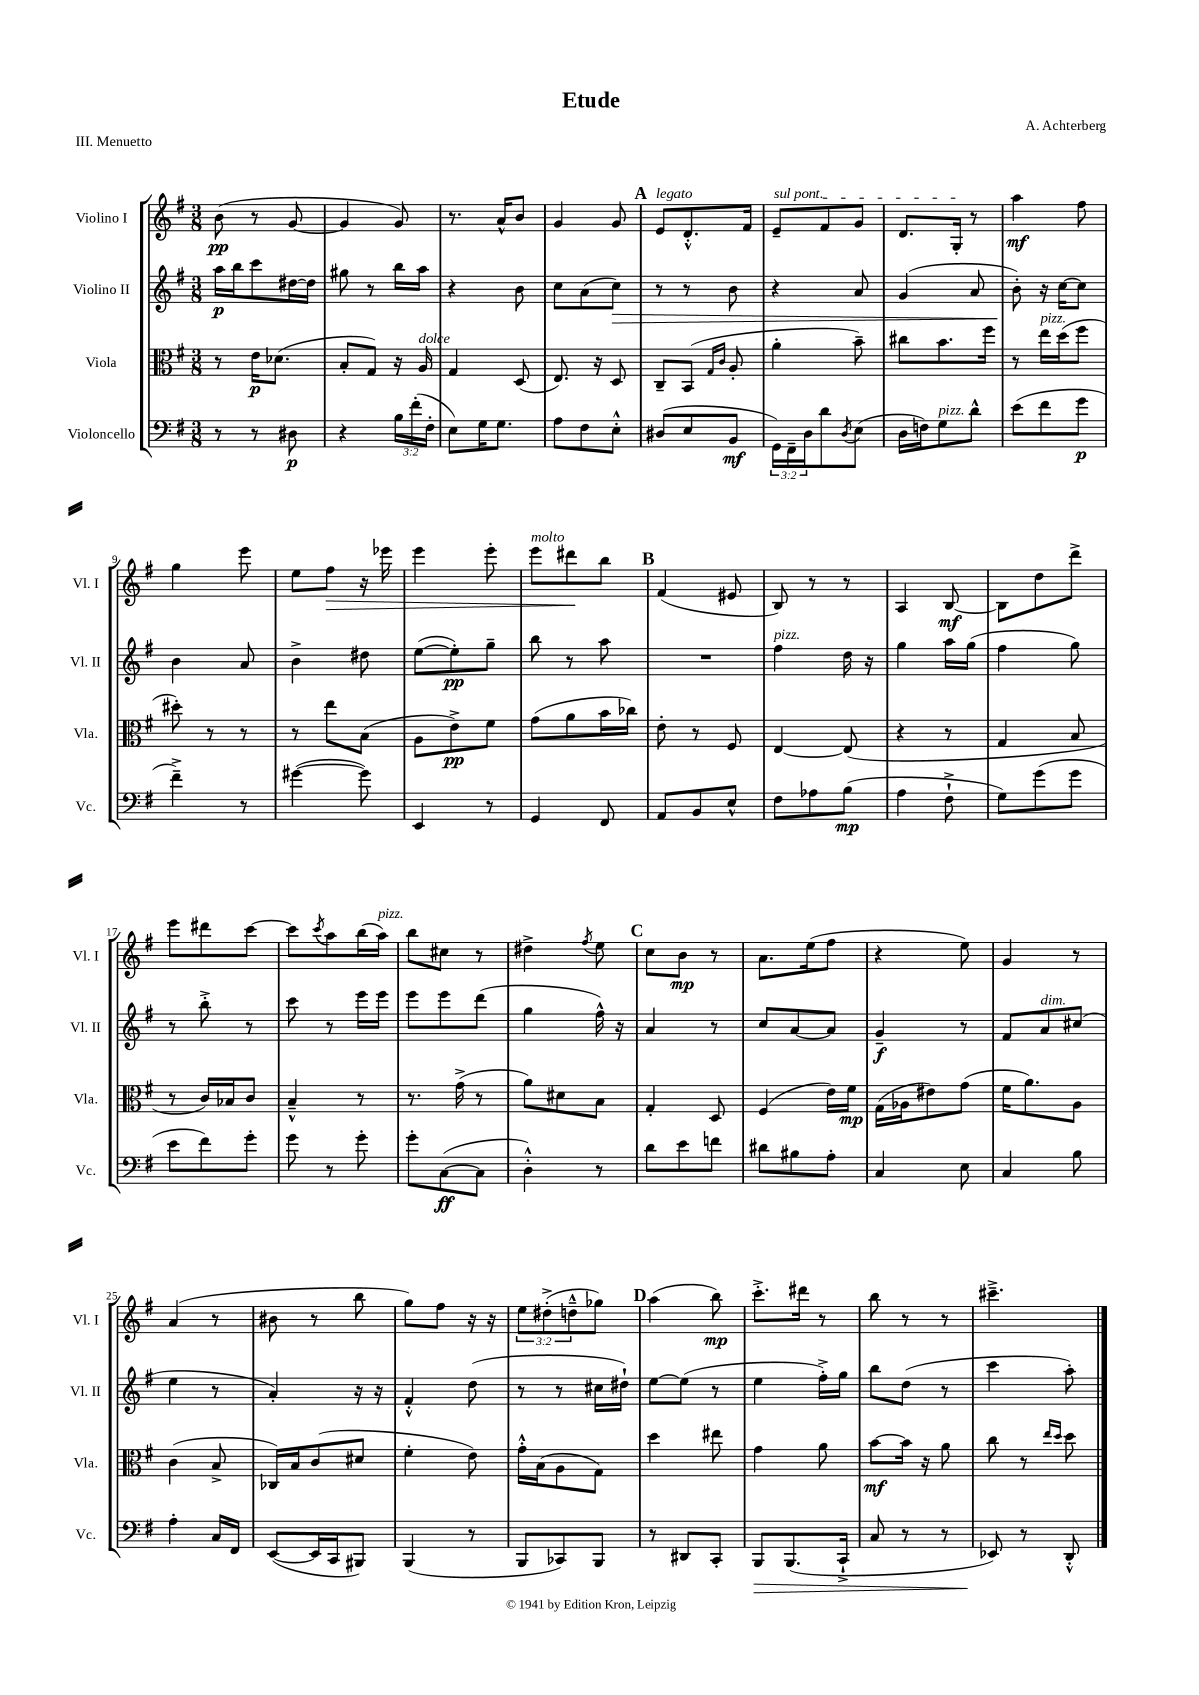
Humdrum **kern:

**kern	**dynam	**kern	**dynam	**kern	**dynam	**kern	**dynam
*part4	*part4	*part3	*part3	*part2	*part2	*part1	*part1
*staff4	*staff4	*staff3	*staff3	*staff2	*staff2	*staff1	*staff1
*I"Violoncello	*	*I"Viola	*	*I"Violino II	*	*I"Violino I	*
*I'Vc.	*	*I'Vla.	*	*I'Vl. II	*	*I'Vl. I	*
*clefF4	*	*clefC3	*	*clefG2	*	*clefG2	*
*k[f#]	*	*k[f#]	*	*k[f#]	*	*k[f#]	*
*M3/8	*	*M3/8	*	*M3/8	*	*M3/8	*
=1	=1	=1	=1	=1	=1	=1	=1
8r	.	8r	.	16aa\LL	p	(8b\	pp
.	.	.	.	16bb\J	.	.	.
8r	.	16e\KL	p	8ccc\	.	8r	.
.	.	(8.d-X\J	.	.	.	.	.
8D#X\	p	.	.	[16dd#X\L	.	[8g/	.
.	.	.	.	16dd#\JJ]	.	.	.
=2	=2	=2	=2	=2	=2	=2	=2
4r	.	8B'/L	.	8gg#X\	.	4g/]	.
.	.	8G/J)	.	8r	.	.	.
24B\LL	.	16r	.	16bb\LL	.	8g/)	.
(24f#'\	.	.	.	.	.	.	.
!	!	!LO:TX:a:i:t=dolce	!	!	!	!	!
.	.	16A/	.	16aa\JJ	.	.	.
24F#'\JJ	.	.	.	.	.	.	.
=3	=3	=3	=3	=3	=3	=3	=3
8E\L)	.	4G/	.	4r	.	8.r	.
16G\K	.	.	.	.	.	.	.
8.G\J	.	.	.	.	.	16a^^/KL	.
.	.	(8D/	.	8b\	.	8b/J	.
=4	=4	=4	=4	=4	=4	=4	=4
8A\L	.	8.E/)	.	8cc\L	.	4g/	.
8F#\	.	.	.	(8a\	.	.	.
.	.	16r	.	.	.	.	.
!	!	!	!	!	!LO:HP:b	!	!
8E'^^\J	.	8D/	.	8cc\J)	>	8g/	.
!!LO:REH:place=s1:t=A
=5	=5	=5	=5	=5	=5	=5	=5
!	!	!	!	!	!	!LO:TX:a:i:t=legato	!
(8D#X/L	.	8C~/L	.	8r	.	8e/L	.
8E/	.	(8BB/J	.	8r	.	8.d'^^/	.
.	.	16qqG/LL	.	.	.	.	.
.	.	16qqc/JJ	.	.	.	.	.
8BB/J	mf	8A'/	.	8b\	.	.	.
.	.	.	.	.	.	16f#/Jk	.
=6	=6	=6	=6	=6	=6	=6	=6
!	!	!	!	!	!	!LO:TX:a:i:t=sul pont.	!
24GG\LL)	.	4a'\	.	4r	.	8e~/L	.
24FF#~\	.	.	.	.	.	.	.
24D\J	.	.	.	.	.	.	.
8d\	.	.	.	.	.	8f#/	.
8qD/	.	.	.	.	.	.	.
(8E\J	.	8b~\)	.	8a/	.	8g/J	.
=7	=7	=7	=7	=7	=7	=7	=7
16D\LL	.	8cc#X\L	.	(4g/	.	8.d/L	.
16Fn\J)	.	.	.	.	.	.	.
!LO:TX:a:i:t=pizz.	!	!	!	!	!	!	!
8G\	.	8.b\	.	.	.	.	.
.	.	.	.	.	.	16G'/Jk	.
8d^^\J	.	.	.	8a/	.	8r	.
.	.	16ff#\Jk	.	.	.	.	.
=8	=8	=8	=8	=8	=8	=8	=8
(8e\L	.	8r	.	8b'\)	.	4aa\	mf
!	!	!LO:TX:a:i:t=pizz.	!	!	!	!	!
8f#\	.	16ee\LL	.	16r	]	.	.
.	.	(16dd\J	.	[16cc\KL	.	.	.
8g\J	p	8ff#\J	.	8cc\J]	.	8ff#\	.
!!LO:LB:g=z
=9	=9	=9	=9	=9	=9	=9	=9
4f#~^\)	.	8dd#X'\)	.	4b\	.	4gg\	.
.	.	8r	.	.	.	.	.
8r	.	8r	.	8a/	.	8eee\	.
=10	=10	=10	=10	=10	=10	=10	=10
([4g#X\	.	8r	.	4b^\	.	8ee\L	.
!	!	!	!	!	!	!	!LO:HP:b
.	.	8ee\L	.	.	.	8ff#\J	>
8g#\])	.	(8B\J	.	8dd#X\	.	16r	.
.	.	.	.	.	.	16eee-X\	.
=11	=11	=11	=11	=11	=11	=11	=11
4EE/	.	8A\L	.	([8ee\L	.	4eee\	.
.	.	8e^\)	pp	8ee'\])	pp	.	.
8r	.	8f#\J	.	8gg~\J	.	8eee'\	.
=12	=12	=12	=12	=12	=12	=12	=12
!	!	!	!	!	!	!LO:TX:a:i:t=molto	!
4GG/	.	(8g\L	.	8bb\	.	8eee\L	.
.	.	8a\	.	8r	.	8ddd#X\	.
8FF#/	.	16b\L	.	8aa\	.	8bb\J	]
.	.	16cc-X\JJ)	.	.	.	.	.
!!LO:REH:place=s1:t=B
=13	=13	=13	=13	=13	=13	=13	=13
8AA/L	.	8e'\	.	4.r	.	(4f#/	.
8BB/	.	8r	.	.	.	.	.
8E^^/J	.	8F#/	.	.	.	8e#X/	.
=14	=14	=14	=14	=14	=14	=14	=14
!	!	!	!	!LO:TX:a:i:t=pizz.	!	!	!
8F#\L	.	[4E/	.	4ff#\	.	8B/)	.
8A-X\	.	.	.	.	.	8r	.
(8B\J	mp	(8E/]	.	16dd\	.	8r	.
.	.	.	.	16r	.	.	.
=15	=15	=15	=15	=15	=15	=15	=15
4A\	.	4r	.	4gg\	.	4A/	.
8F#`^\	.	8r	.	16aa\LL	.	[8B/	mf
.	.	.	.	(16gg\JJ	.	.	.
=16	=16	=16	=16	=16	=16	=16	=16
8G\L)	.	4G/	.	4ff#\	.	8B\L]	.
(8g\	.	.	.	.	.	8dd\	.
8g\J	.	8B/	.	8gg\)	.	8ddd^\J	.
!!LO:LB:g=z
=17	=17	=17	=17	=17	=17	=17	=17
8e\L	.	8r	.	8r	.	8eee\L	.
8f#\)	.	16c/LL)	.	8bb'^\	.	8ddd#X\	.
.	.	16B-X/J	.	.	.	.	.
8g'\J	.	8c/J	.	8r	.	[8ccc\J	.
=18	=18	=18	=18	=18	=18	=18	=18
8g\	.	4B~^^/	.	8ccc\	.	8ccc\L]	.
.	.	.	.	.	.	8qccc/	.
8r	.	.	.	8r	.	8aa\	.
8g'\	.	8r	.	16eee\LL	.	(16bb\L	.
!	!	!	!	!	!	!LO:TX:a:i:t=pizz.	!
.	.	.	.	16eee\JJ	.	16aa\JJ)	.
=19	=19	=19	=19	=19	=19	=19	=19
8g'\L	.	8.r	.	8eee\L	.	8bb\L	.
([8C\	ff	.	.	8eee\	.	8cc#X\J	.
.	.	(16g^\	.	.	.	.	.
8C\J]	.	8r	.	(8ddd\J	.	8r	.
=20	=20	=20	=20	=20	=20	=20	=20
4D'^^\)	.	8a\L)	.	4gg\	.	4dd#X^\	.
.	.	8d#X\	.	.	.	.	.
.	.	.	.	.	.	8qff#/	.
8r	.	8B\J	.	16ff#^^\)	.	8ee\	.
.	.	.	.	16r	.	.	.
!!LO:REH:place=s1:t=C
=21	=21	=21	=21	=21	=21	=21	=21
8d\L	.	4G'/	.	4a/	.	8cc\L	.
8e\	.	.	.	.	.	8b\J	mp
8fn\J	.	8D/	.	8r	.	8r	.
=22	=22	=22	=22	=22	=22	=22	=22
8d#X\L	.	(4F#/	.	8cc/L	.	8.a\L	.
8B#X\	.	.	.	[8a/	.	.	.
.	.	.	.	.	.	(16ee\k	.
8A'\J	.	16e\LL)	.	8a/J]	.	8ff#\J	.
.	.	16f#\JJ	mp	.	.	.	.
=23	=23	=23	=23	=23	=23	=23	=23
4C/	.	(16G\LL	.	4g~/	f	4r	.
.	.	16A-X\J	.	.	.	.	.
.	.	8e#X\)	.	.	.	.	.
8E\	.	(8g\J	.	8r	.	8ee\)	.
=24	=24	=24	=24	=24	=24	=24	=24
4C/	.	16f#\KL	.	8f#/L	.	4g/	.
.	.	8.a\)	.	.	.	.	.
!	!	!	!	!LO:TX:a:i:t=dim.	!	!	!
.	.	.	.	8a/	.	.	.
8B\	.	8A\J	.	(8cc#X/J	.	8r	.
!!LO:LB:g=z
=25	=25	=25	=25	=25	=25	=25	=25
4A'\	.	(4c\	.	4ee\	.	(4a/	.
16C/LL	.	8B^/	.	8r	.	8r	.
16FF#/JJ	.	.	.	.	.	.	.
=26	=26	=26	=26	=26	=26	=26	=26
([8EE/L	.	16C-X/LL)	.	4a'/)	.	8b#X\	.
.	.	16B/J	.	.	.	.	.
16EE/L]	.	(8c/	.	.	.	8r	.
16CC/J	.	.	.	.	.	.	.
8BBB#X/J)	.	8d#X/J	.	16r	.	8bb\	.
.	.	.	.	16r	.	.	.
=27	=27	=27	=27	=27	=27	=27	=27
(4BBB/	.	4f#'\	.	4f#'^^/	.	8gg\L)	.
.	.	.	.	.	.	8ff#\J	.
8r	.	8e\)	.	(8dd\	.	16r	.
.	.	.	.	.	.	16r	.
=28	=28	=28	=28	=28	=28	=28	=28
8BBB/L	.	16g'^^\LL	.	8r	.	12ee\L	.
.	.	(16B\J	.	.	.	.	.
.	.	.	.	.	.	(12dd#X'^\	.
8CC-X/)	.	8A\	.	8r	.	.	.
.	.	.	.	.	.	12ddn~^^\	.
8BBB/J	.	8G\J)	.	16cc#X\LL	.	8gg-X\J)	.
.	.	.	.	16dd#X`\JJ)	.	.	.
!!LO:REH:place=s1:t=D
=29	=29	=29	=29	=29	=29	=29	=29
8r	.	4dd\	.	[8ee\L	.	(4aa\	.
8DD#X/L	.	.	.	(8ee\J]	.	.	.
8CC'/J	.	8ee#X\	.	8r	.	8bb\)	mp
=30	=30	=30	=30	=30	=30	=30	=30
!	!LO:HP:b	!	!	!	!	!	!
8BBB/L	>	4g\	.	4ee\	.	8.ccc'^\L	.
(8.BBB/	.	.	.	.	.	.	.
.	.	.	.	.	.	16ddd#X\Jk	.
.	.	8a\	.	16ff#'^\LL)	.	8r	.
16CC`^/Jk	.	.	.	16gg\JJ	.	.	.
=31	=31	=31	=31	=31	=31	=31	=31
8C/	.	[8b\L	mf	8bb\L	.	8bb\	.
8r	.	16b\Jk]	.	(8dd\J	.	8r	.
.	.	16r	.	.	.	.	.
8r	.	8a\	.	8r	.	8r	.
=32	=32	=32	=32	=32	=32	=32	=32
8EE-X/)	.	8cc\	.	4ccc\	.	4.ccc#X~^\	.
8r	]	8r	.	.	.	.	.
.	.	16qqee/LL	.	.	.	.	.
.	.	16qqdd/JJ	.	.	.	.	.
8DD'^^/	.	8dd\	.	8aa'\)	.	.	.
==	==	==	==	==	==	==	==
*-	*-	*-	*-	*-	*-	*-	*-
